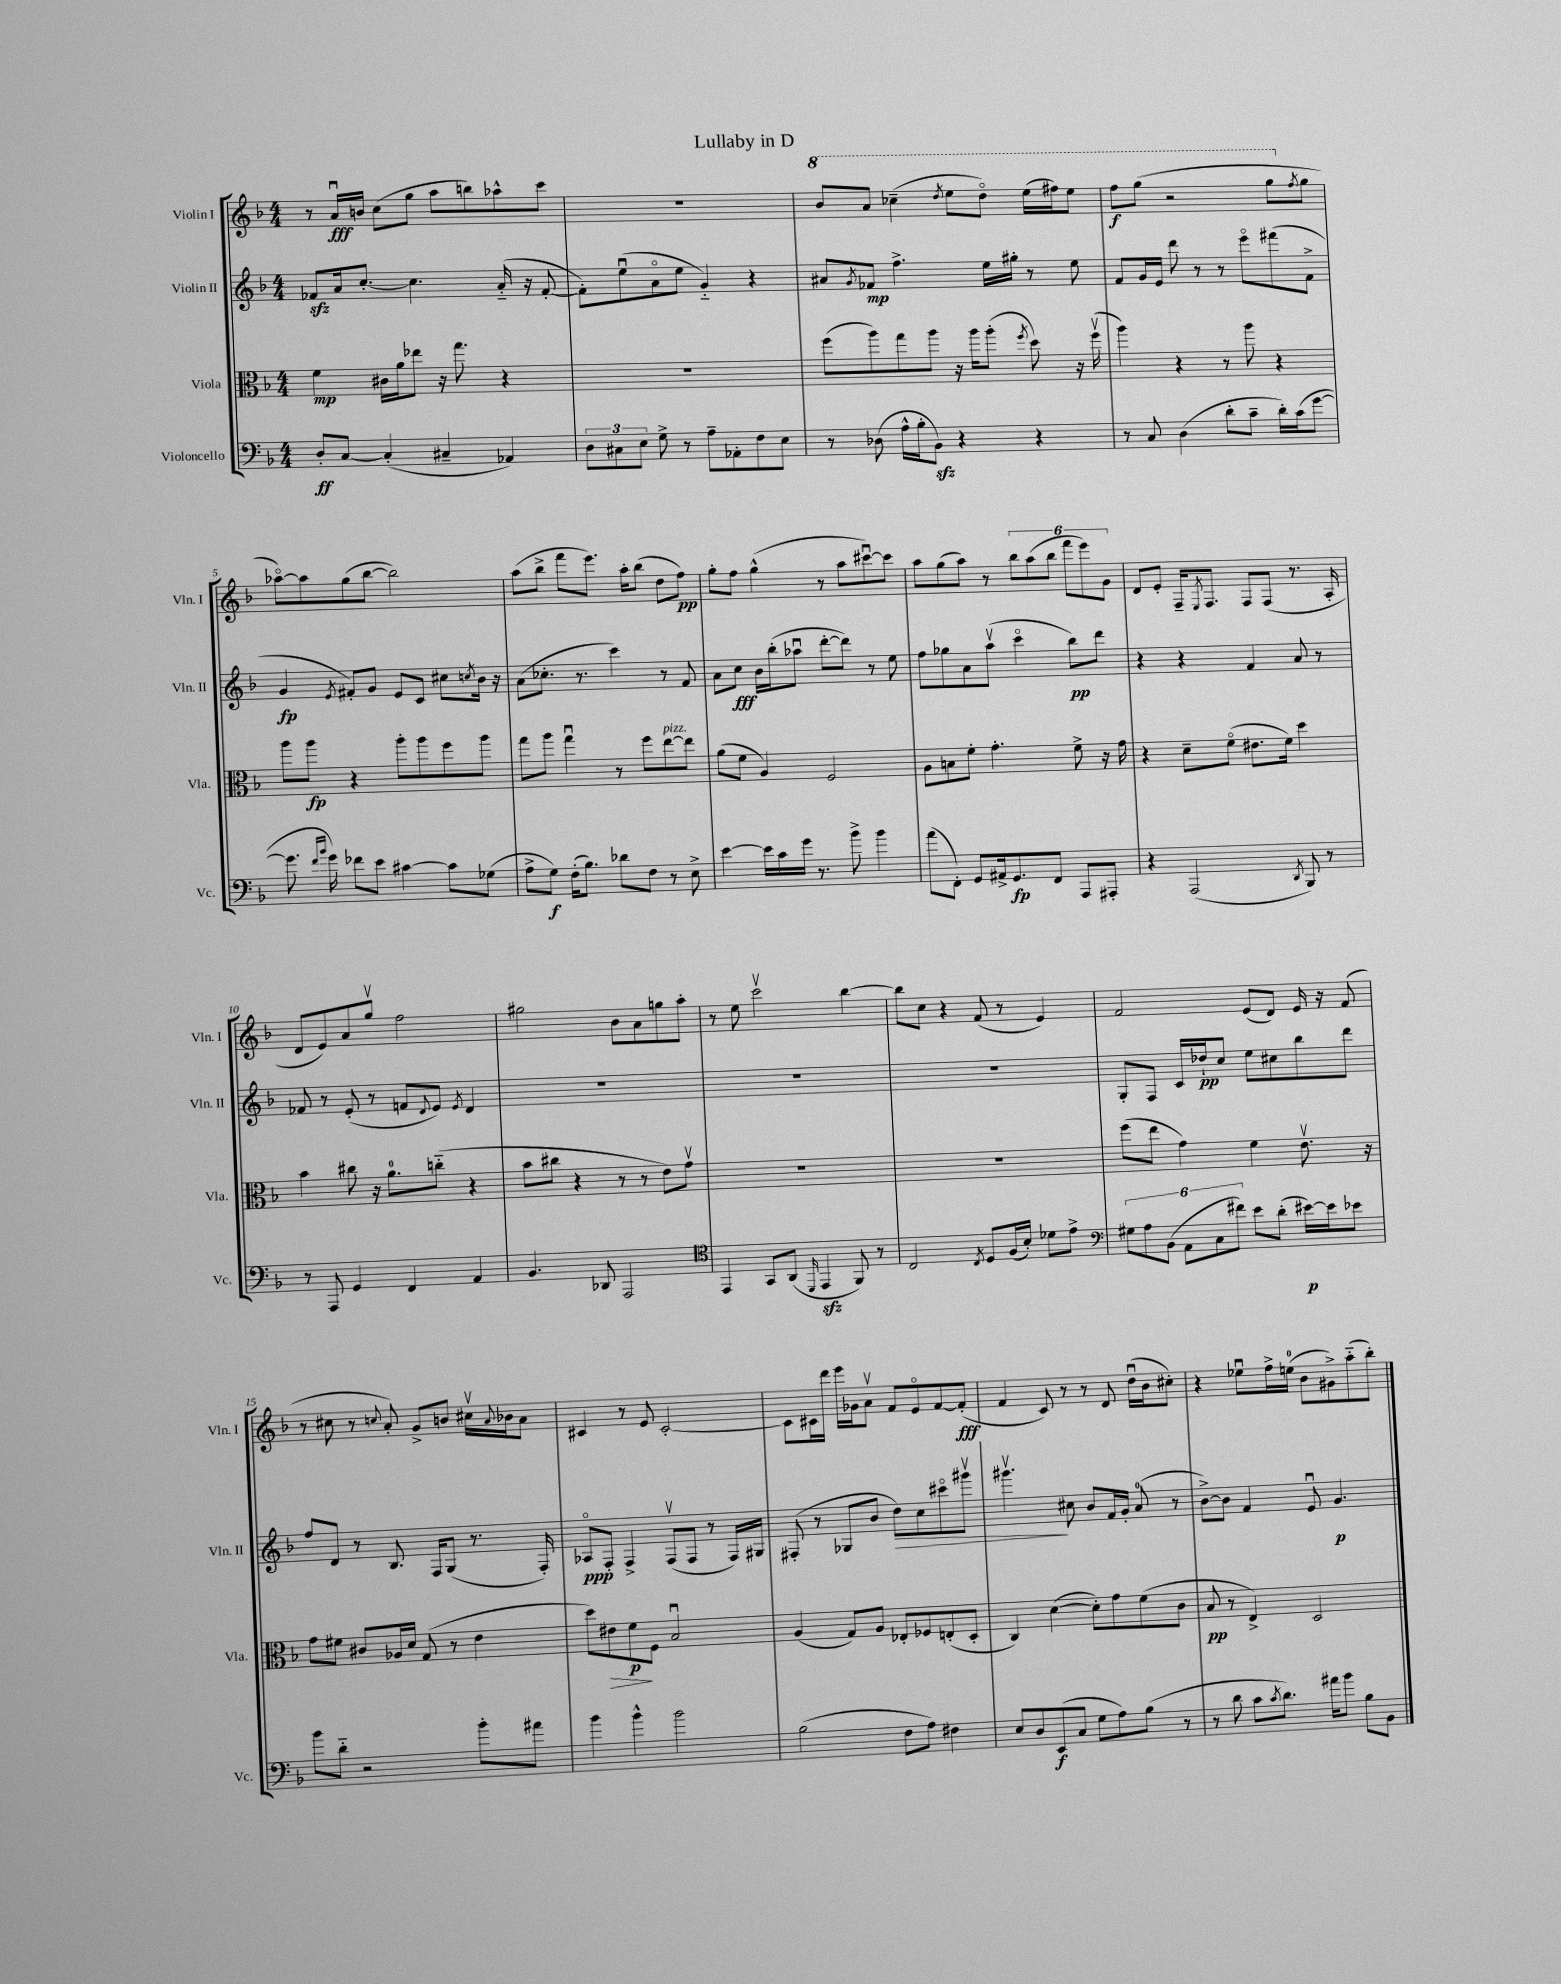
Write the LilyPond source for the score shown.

\header { title = "Lullaby in D" }
<<
\new StaffGroup <<
\new Staff = "s0" \with { instrumentName = "Violin I" shortInstrumentName = "Vln. I" } {
    \clef treble \key f \major \numericTimeSignature \time 4/4
    r8 a'16\downbow\fff b'16 c''8( g''8 a''8 b''8) aes''8-^ c'''8 |
    R1 |
    \ottava #1 bes''8 a''8 ces'''4--( \acciaccatura { d'''8 } e'''8 d'''8\flageolet) e'''16( fis'''16) e'''8 |
    f'''8\f g'''8( r2 g'''8 \ottava #0 \acciaccatura { f''8 } g''8 |
    aes''8~\flageolet) aes''8 g''8( bes''8~ bes''2) |
    a''8( bes''8-> f'''8 e'''8.) a''16-. bes''8( d''8 f''8\pp) |
    g''8-. f''8 g''4-^( r8 a''8 cis'''8~\downbow) cis'''8 |
    a''8 g''8( a''8) r8 \tuplet 6/4 { bes''8 a''8( bes''8 f'''8 e'''8) g'8 } |
    d'8 e'8-. f16-- \acciaccatura { e8 } f8. f8 f8( r8. a16-. |
    d'8 e'8) a'8 g''8\upbow f''2 |
    gis''2 bes'8 a'8 g''8 a''8-. |
    r8 e''8 c'''2\upbow bes''4~ |
    bes''8 c''8 r4 f'8( r8 e'4) |
    f'2 e'8( d'8) e'16 r16 f'8( |
    r8 cis''8 r8 \appoggiatura { c''8 } a'8-.) g'8-> b'8 cis''16\upbow \appoggiatura { a'8 } bes'16 a'8 |
    cis'4 r8 e'8 cis'2~-. |
    cis'8 cis'16 d'''16 e'''16 ges'16 a'8\upbow f'8 e'8\flageolet f'8~ f'8-.\fff( |
    f'4 c'8) r8 r8 d'8 d''16\downbow( bes'16 cis''8-.) |
    r4 ees''8\downbow f''16-> e''16-0( bes'8 gis'8->) a''8-_( bes''8-.) \bar "|." |
}
\new Staff = "s1" \with { instrumentName = "Violin II" shortInstrumentName = "Vln. II" } {
    \clef treble \key f \major \numericTimeSignature \time 4/4
    fes'8\sfz a'16 c''8.~-. c''4. a'16-_( r16 fes'8~-. |
    fes'8-.) e''8\downbow( a'8\flageolet e''8 g'4-_) r4 |
    ais'8 \acciaccatura { g'8 } fes'8\mp f''4.-> e''16 gis''16-. r8 e''8 |
    f'8 g'16 e'16 d'''8 r8 r8 e'''8\flageolet fis'''8( f'8-> |
    g'4\fp \acciaccatura { e'8 } fis'8-.) g'8 e'8 c'8 cis''8 \acciaccatura { c''8 } bes'16 r16 |
    a'8( ces''8.-. r8. c'''4) r8 f'8 |
    a'8 c''8\fff bes'16 bes''16-.( aes''8\downbow d'''8~-. d'''8) r8 e''8 |
    f''8 ges''8 a'8 a''8\upbow( c'''4\flageolet bes''8\pp) d'''8 |
    r4 r4 f'4 a'8 r8 |
    fes'8 r8 e'8-.( r8 f'8 \appoggiatura { d'8 } e'8) \acciaccatura { e'8 } d'4 |
    R1 |
    R1 |
    R1 |
    g8-. f8 c'16 des''16-!\pp c''8 e''8 cis''8 bes''8 d'''8 |
    f''8 d'8 r8 bes8. f16 g8( r8. f16-.) |
    aes8\flageolet\ppp f8-. f4-> f8\upbow( f8 r8 f16) gis16 |
    fis8-.( r8 ges8 bes'8 d''8\>) c''8 cis'''8\flageolet gis'''8\upbow |
    gis'''4.\upbow\! cis''8 bes'8 f'16 g'16-. a'8-0( r8 |
    bes'8~->) bes'8 f'4 e'8\downbow g'4.\p \bar "|." |
}
\new Staff = "s2" \with { instrumentName = "Viola" shortInstrumentName = "Vla." } {
    \clef alto \key f \major \numericTimeSignature \time 4/4
    f'4\mp cis'16 a'16 ees''8 r16 g''8. r4 |
    R1 |
    f''8( a''8) g''8 a''8 r16 a''16 a''8-.( \acciaccatura { f''8 } d''8) r16 f''16\upbow( |
    a''4) r4 r8 a''8 r4 |
    a''8 a''8\fp r4 a''8-. a''8 f''8 a''8 |
    g''8 a''8 g''4\downbow r8 f''8 e''8~^\markup { \italic "pizz." } e''8 |
    a'8( f'8 a4) f2 |
    a8 b8 f'8-. g'4.-. f'8-> r16 g'16 |
    r4 d'8-- f'8\flageolet( eis'8. f'16) d''4 |
    bes'4 cis''8 r16 a'8.-0 c''8-_( r4 |
    bes'8 cis''8 r4 r8 r8 e'8) g'8\upbow |
    R1 |
    R1 |
    f''8( e''8 g'4) f'4 e'8.\upbow r16 |
    g'8 fis'8 cis'8 aes16 d'16 g8( r8 e'4 |
    d''8) eis'8\> f'8\p\! f8 bes2\downbow |
    a4( g8) a8 ees8-. fes8 e8-.( d8-. |
    c4) d'4~( d'8-.) g'8 f'8( c'8 |
    bes8\pp r8 e4->) d2 \bar "|." |
}
\new Staff = "s3" \with { instrumentName = "Violoncello" shortInstrumentName = "Vc." } {
    \clef bass \key f \major \numericTimeSignature \time 4/4
    d8-.\ff c8~ c4-.( cis4-- aes,4) |
    \tuplet 3/2 { d8 cis8 e8 } g8-> r8 a8-- aes,8-. f8 e8 |
    r8 des8( a16-^ bes16-. bes,8\sfz) r4 r4 |
    r8 c8 d4( d'8-. c'8-- d'16-.) c'16( g'8~ |
    g'8. \grace { f'16 bes'16 } g'16) fes'8 e'8 cis'4~ cis'8 ges8( |
    a8-> g8\f) f16-.( bes8.) des'8 f8 r8 e8-> |
    e'4~ e'16 c'16 g'16 r8. bes'8-> bes'4 |
    a'8( f,8-.) g,8 ais,16-> g,8.\fp f,8 a,,8 ais,,8-. |
    r4 a,,2( \acciaccatura { d,8 } bes,,8) r8 |
    r8 a,,8 g,4 f,4 a,4 |
    bes,4. des,8 a,,2 |
    \clef tenor e,4 g,8 a,8( \grace { d,16 } e,4\sfz f,8) r8 |
    c2 \acciaccatura { c8 } d8 f16( bes16-.) des'8 e'8-> |
    \clef bass \tuplet 6/4 { gis8 a8 bes,8( a,8 c8 fis'8) } e'8 d'8-.( eis'16~\p) eis'16 ees'8 |
    bes'8 d'8-_ r2 bes'8-. ais'8 |
    bes'4 bes'4-^ bes'2 |
    bes2( f8 a8) fis4 |
    e8 d8 e,8\f( c8 g8 a8) bes8( r8 |
    r8 d'8 c'8 \acciaccatura { c'8 } d'8.) ais'16 bes'8 bes8 bes,8 \bar "|." |
}
>>
>>
